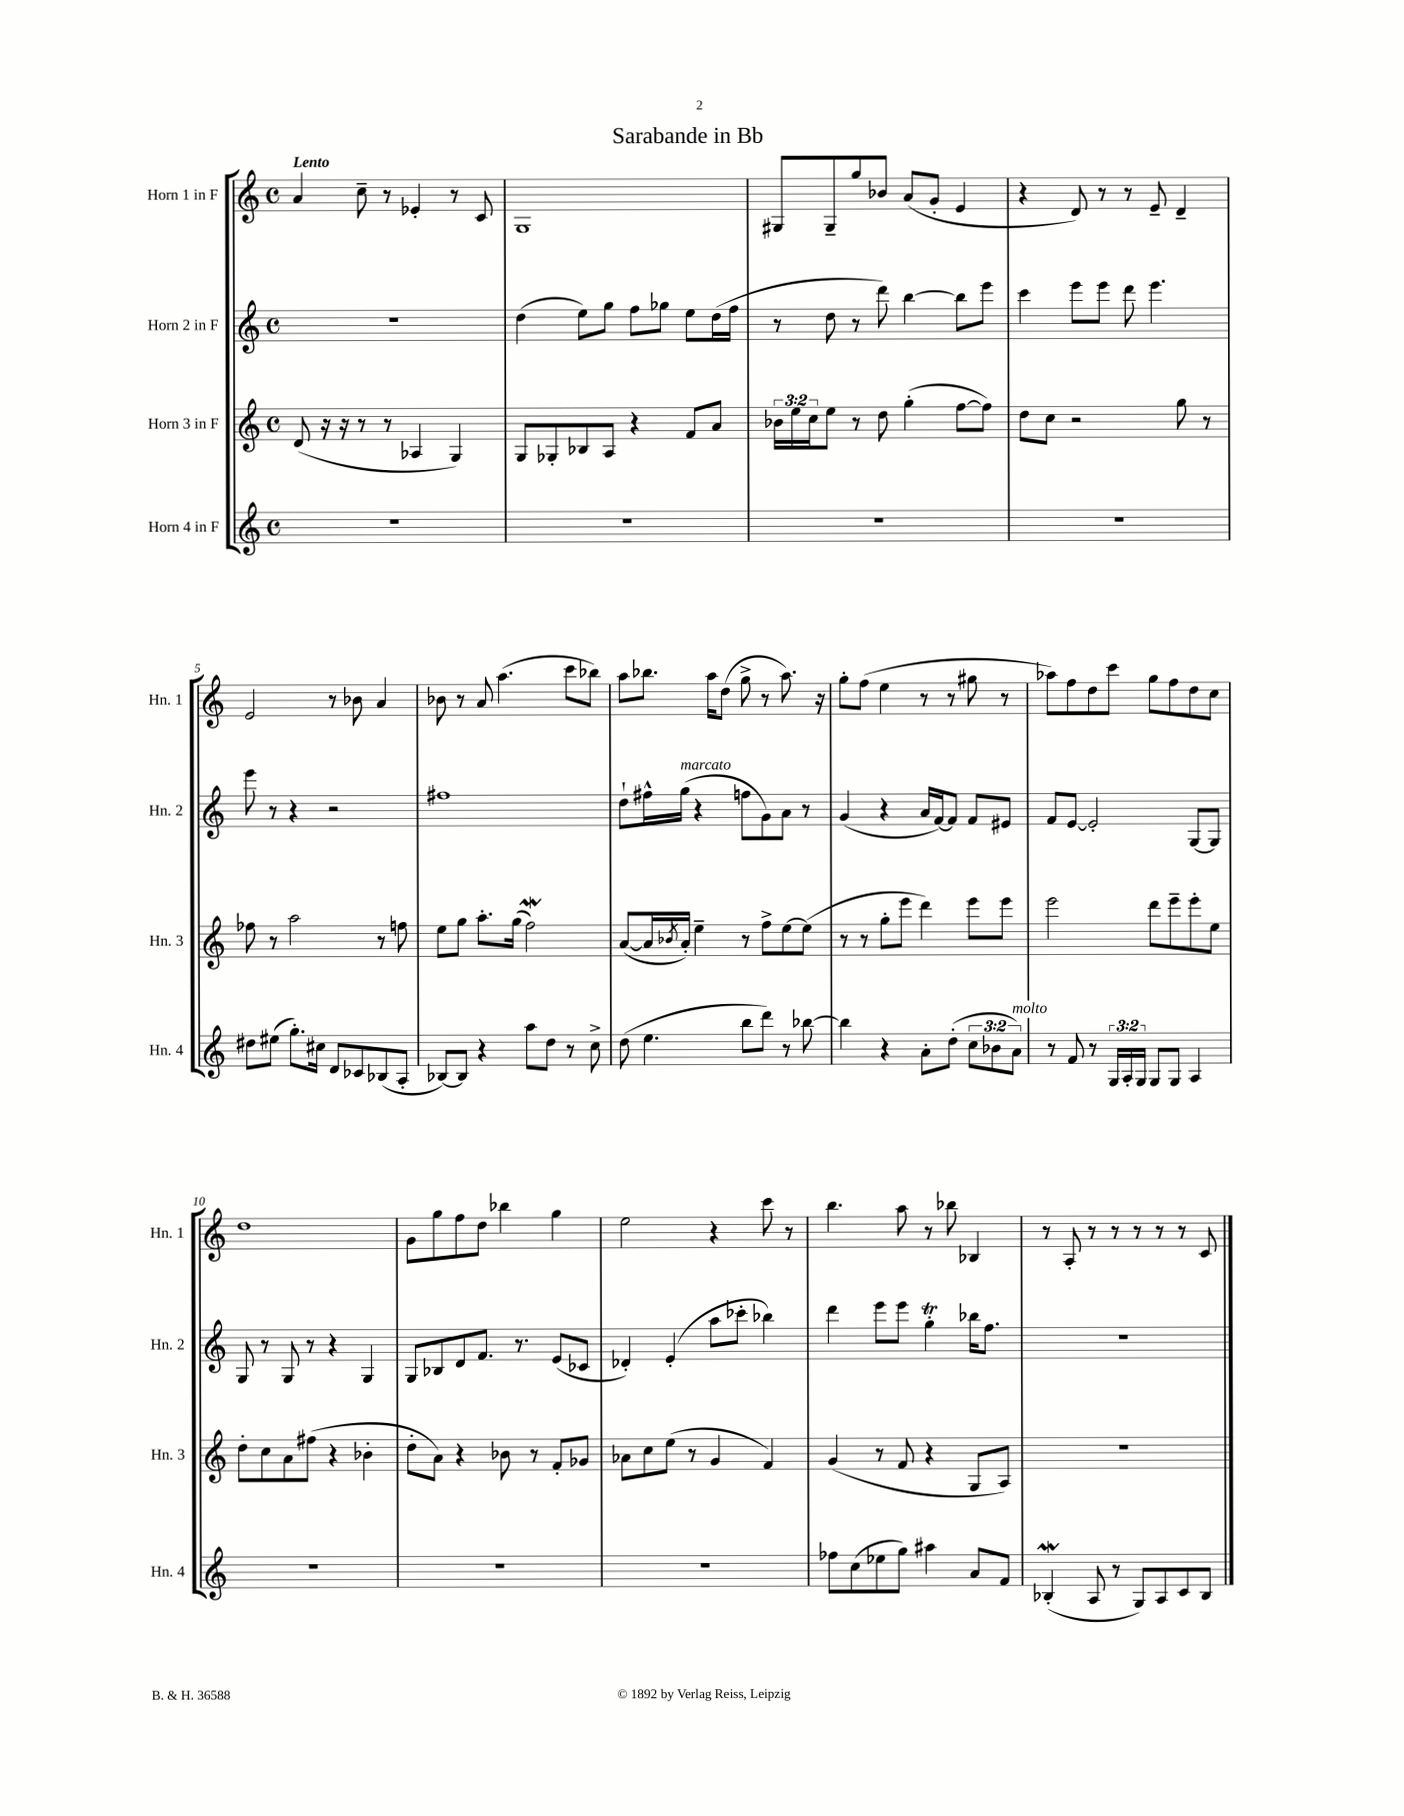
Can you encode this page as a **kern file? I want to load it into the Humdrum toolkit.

**kern	**kern	**kern	**kern
*part4	*part3	*part2	*part1
*staff4	*staff3	*staff2	*staff1
*I"Horn 4 in F	*I"Horn 3 in F	*I"Horn 2 in F	*I"Horn 1 in F
*I'Hn. 4	*I'Hn. 3	*I'Hn. 2	*I'Hn. 1
*clefG2	*clefG2	*clefG2	*clefG2
*k[]	*k[]	*k[]	*k[]
*M4/4	*M4/4	*M4/4	*M4/4
*met(c)	*met(c)	*met(c)	*met(c)
=1	=1	=1	=1
!	!	!	!LO:TX:a:B:t=Lento
1r	(8d/	1r	4a/
.	16r	.	.
.	16r	.	.
.	8r	.	8cc~\
.	8r	.	8r
.	4A-X/	.	4e-X'/
.	4G/)	.	8r
.	.	.	8c/
=2	=2	=2	=2
1r	8G/L	(4dd\	1G
.	8G-X'/	.	.
.	8B-X/	8ee\L)	.
.	8A/J	8gg\J	.
.	4r	8ff\L	.
.	.	8gg-X\J	.
.	8f/L	8ee\L	.
.	8a/J	(16dd\L	.
.	.	16ff\JJ	.
=3	=3	=3	=3
1r	24b-X\LL	8r	8G#X/L
.	24ee\	.	.
.	24cc\J	.	.
.	8ee\J	8dd\	8G#~/
.	8r	8r	8gg/
.	8dd\	8ddd\)	8b-X/J
.	(4gg'\	[4bb\	(8a/L
.	.	.	8g'/J
.	[8ff\L	8bb\L]	4e/
.	8ff\J])	8eee\J	.
=4	=4	=4	=4
1r	8dd\L	4ccc\	4r
.	8cc\J	.	.
.	2r	8eee\L	8d/)
.	.	8eee\J	8r
.	.	8ddd\	8r
.	.	4.eee\	8e~/
.	8gg\	.	4d~/
.	8r	.	.
!!LO:LB:g=z
=5	=5	=5	=5
8dd#X\L	8ff-X\	8eee\	2e/
(8ee#X\J	8r	8r	.
8.gg'\L)	2aa\	4r	.
16cc#X\Jk	.	.	.
8d/L	.	2r	8r
8c-X/	.	.	8b-X\
(8B-X/	8r	.	4a/
8A'/J	8ffn\	.	.
=6	=6	=6	=6
[8B-X/L)	8ee\L	1ff#X	8b-X\
8B-/J]	8gg\J	.	8r
4r	8.aa'\L	.	8a/
.	.	.	(4.aa\
.	(16gg\Jk	.	.
8aa\L	2ffw\)	.	.
8dd\J	.	.	.
8r	.	.	8ccc\L
8cc^\	.	.	8bb-X\J)
=7	=7	=7	=7
(8dd\	([8a/L	8dd`\L	8aa\L
4.ee\	16a/L]	16ff#X^^\L	8.bb-X\J
.	8qb-X/	.	.
!	!	!LO:TX:a:i:t=marcato	!
.	16a'/JJ)	(16gg\JJ	.
.	4ee~\	4r	.
.	.	.	16aa\KL
.	.	.	(8dd\J
8bb\L	8r	8ffn\L	8gg^\
8ddd\J)	8ff^\L	8g\)	8r
8r	[8ee\	8a\J	8.aa\)
[8bb-X\	(8ee\J]	8r	.
.	.	.	16r
=8	=8	=8	=8
4bb-\]	8r	(4g/	8gg'\L
.	8r	.	(8ff\J
4r	8gg'\L	4r	4ee\
.	8eee\J	.	.
8a'\L	4ddd\)	16a/LL	8r
.	.	[16f/J)	.
(8dd'\J	.	8f/J]	8r
12cc\L	8eee\L	8f/L	8gg#X\
12b-X\	.	.	.
.	8eee\J	8e#X/J	8r
!LO:TX:a:i:t=molto	!	!	!
12a\J)	.	.	.
=9	=9	=9	=9
8r	2eee\	8f/L	8aa-X\L)
8f/	.	[8e/J	8ff\
8r	.	2e'/]	8dd\
24G/LL	.	.	8ccc\J
24A'/	.	.	.
24G/JJ	.	.	.
8G/L	8ddd\L	.	8gg\L
8G/J	8eee~\	.	8ff\
4A/	8eee'\	[8G/L	8dd\
.	8ee\J	8G/J]	8cc\J
!!LO:LB:g=z
=10	=10	=10	=10
1r	8dd'\L	8G/	1dd
.	8cc\	8r	.
.	8a\	8G/	.
.	(8ff#X\J	8r	.
.	4r	4r	.
.	4b-X'\	4G/	.
=11	=11	=11	=11
1r	8dd'\L	8G/L	8g\L
.	8a\J)	8B-X/	8gg\
.	4r	8d/	8ff\
.	.	8.f/J	8dd\J
.	8b-X\	.	4bb-X\
.	.	8.r	.
.	8r	.	.
.	8f'/L	(8e/L	4gg\
.	8g-X/J	8c-X/J	.
=12	=12	=12	=12
1r	8a-X\L	4d-X'/)	2ee\
.	8cc\	.	.
.	(8ee\J	(4e'/	.
.	8r	.	.
.	4g/	8aa\L	4r
.	.	8ccc-X'\J	.
.	4f/)	4bb-X\)	8ccc\
.	.	.	8r
=13	=13	=13	=13
8ff-X\L	(4g/	4ddd\	4.bb\
(8cc\	.	.	.
8ee-X\	8r	8eee\L	.
8gg\J)	8f/	8eee\J	8aa\
4aa#X\	4r	4ggT'\	8r
.	.	.	8bb-X\
8a/L	8G/L	16bb-X\KL	4B-X/
.	.	8.ff\J	.
8f/J	8A/J)	.	.
=14	=14	=14	=14
(4B-Xw'/	1r	1r	8r
.	.	.	8A'/
8A/	.	.	8r
8r	.	.	8r
8G/L)	.	.	8r
8A/	.	.	8r
8c/	.	.	8r
8B-/J	.	.	8c/
==	==	==	==
*-	*-	*-	*-
